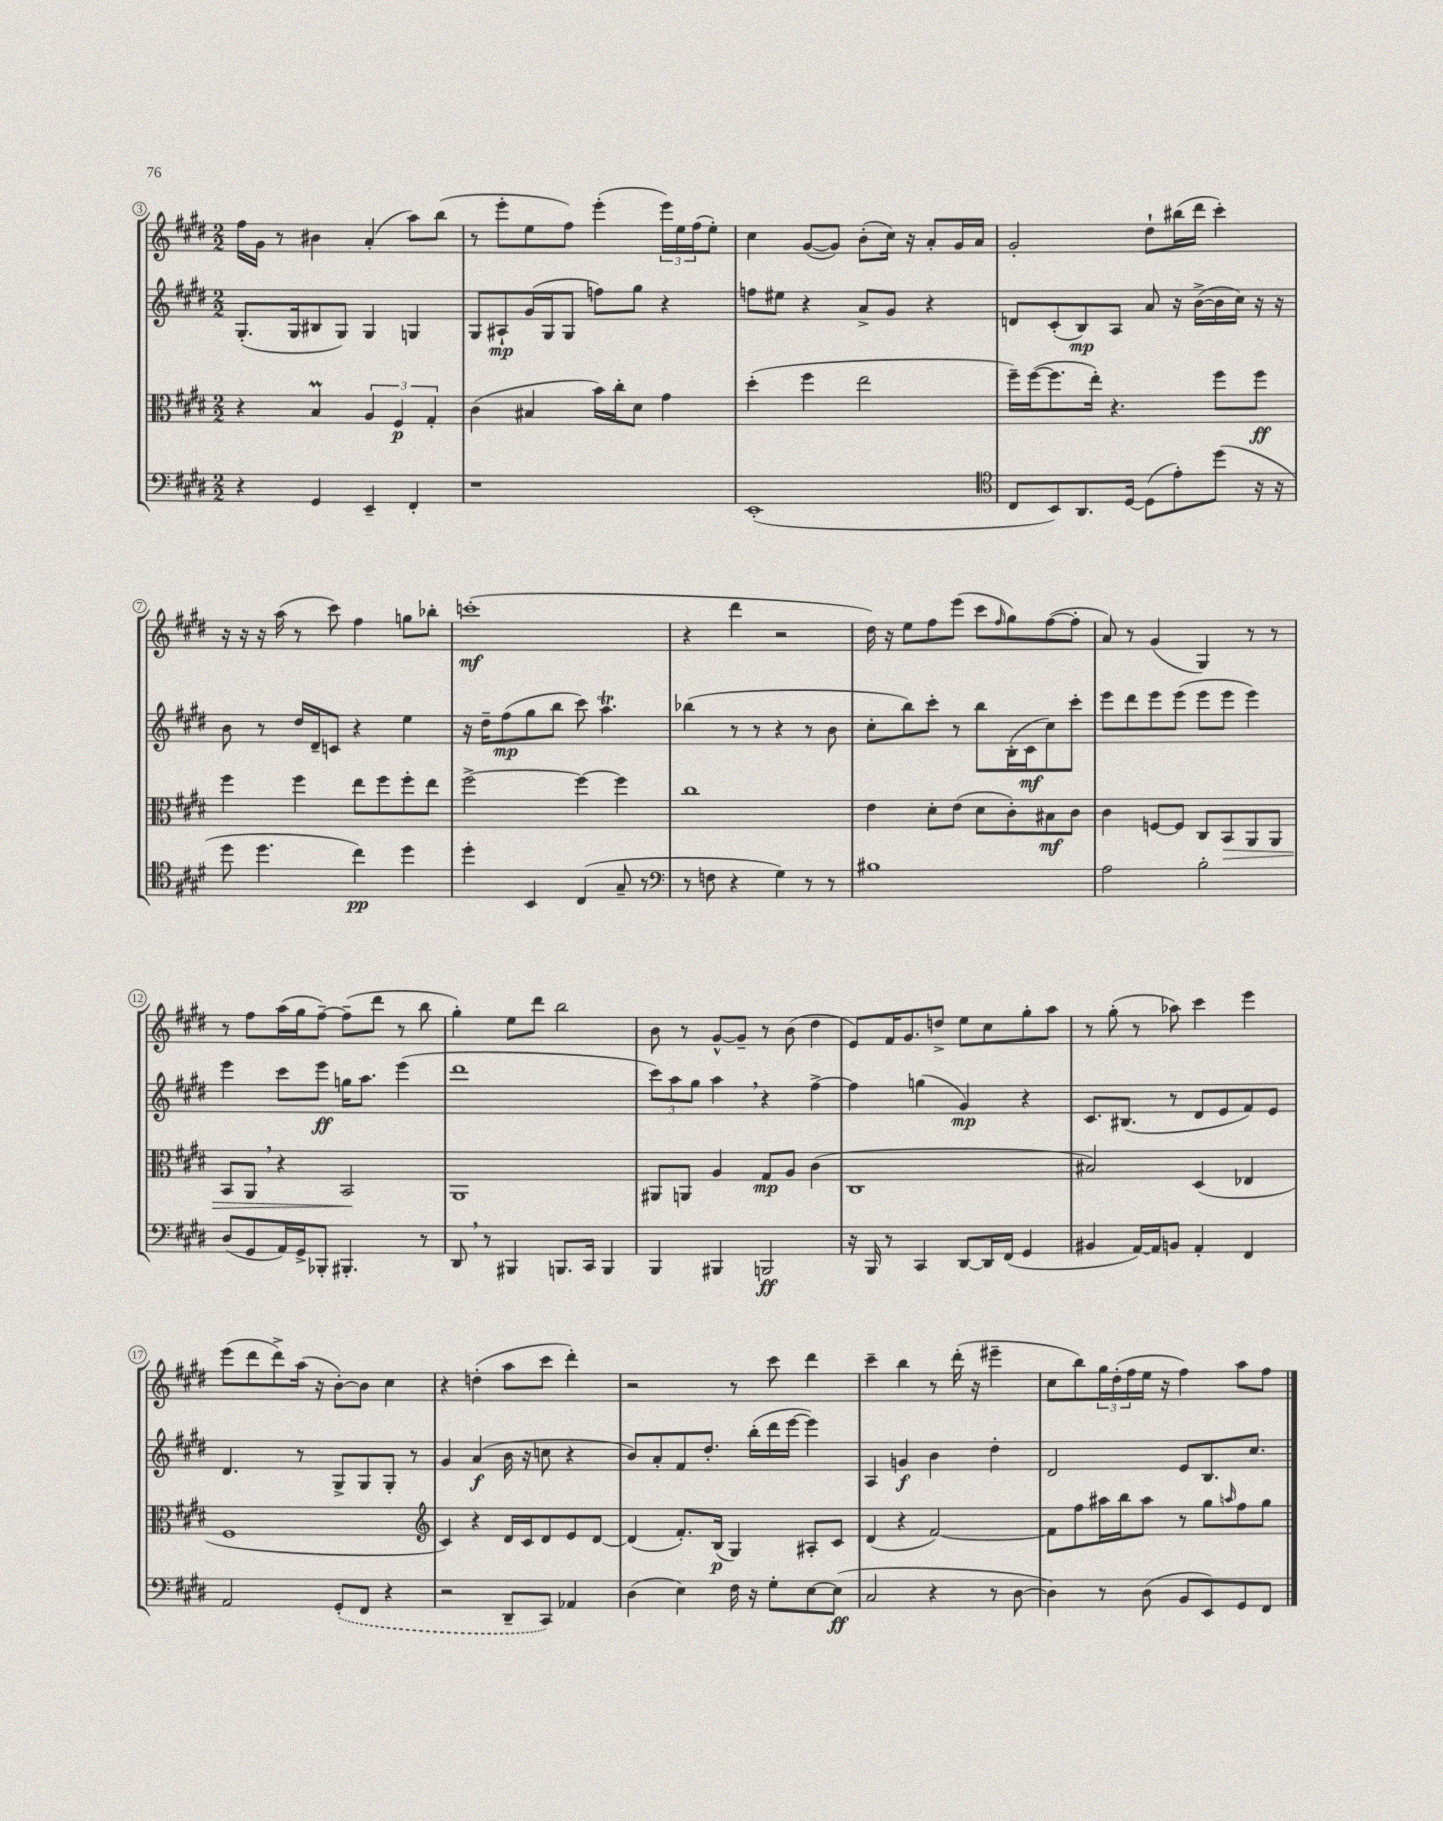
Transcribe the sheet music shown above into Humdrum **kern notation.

**kern	**kern	**kern	**kern
*staff4	*staff3	*staff2	*staff1
*clefF4	*clefC3	*clefG2	*clefG2
*k[f#c#g#d#]	*k[f#c#g#d#]	*k[f#c#g#d#]	*k[f#c#g#d#]
*M2/2	*M2/2	*M2/2	*M2/2
4r	4r	(8.G#'	16ff#
.	.	.	16g#
.	.	.	8r
.	.	16G#	.
4GG#	4B	8B#	4b#
.	.	8G#)	.
4EE~	6A	4G#	(4a'
.	6F#	.	.
4FF#'	.	4G	8aa)
.	6G#'	.	.
.	.	.	(8bb
=	=	=	=
1r	(4c#	8G#	8r
.	.	8A#`	8eee'
.	4B#	(16g#	8ee
.	.	16G#	.
.	.	8G#	8ff#)
.	16b)	8ff)	(4eee'
.	16cc#'	.	.
.	8d#	8gg#	.
.	4g#	4r	24eee)
.	.	.	24ee
.	.	.	(24ff#
.	.	.	8ee')
=	=	=	=
(1EE'	(4dd#'	8ff	4cc#
.	.	8ee#	.
.	4ff#	4r	([8g#
.	.	.	8g#])
.	2ee	8a^	(8b'
.	.	8g#	16cc#)
.	.	.	16r
.	.	4r	8a'
.	.	.	16g#
.	.	.	16a
=	=	=	=
*clefC4	*	*	*
8C#	16ff#~)	8d	2g#'
.	([16ff#	.	.
8BB)	8.ff#]	(8c#'	.
8.AA	.	8B)	.
.	16ee')	.	.
.	4.r	8A	.
[16D#	.	.	.
(8D#]	.	8a	8dd#`
8e')	.	16r	(16bb#
.	.	([16b^	16ddd#
(8dd#	8ff#	16b]	4ccc#')
.	.	16cc#)	.
16r	8ff#	16r	.
16r	.	16r	.
=	=	=	=
8dd#	4ff#	8b	16r
.	.	.	16r
4.dd#	.	8r	16r
.	.	.	(16aa
.	4ff#	16dd#	8r
.	.	16d#~	.
.	.	8c	8ccc#)
4cc#)	8ee	4r	4ff#
.	8ff#	.	.
4dd#	8ff#'	4ee	8gg
.	8ee	.	8bb-'
=	=	=	=
4dd#'	[2ff#^	16r	(1ccc'
.	.	16dd#~	.
.	.	(8ff#	.
4BB	.	8gg#	.
.	.	8bb	.
(4C#	4ff#_	8ccc#)	.
.	.	4.aa	.
8G#~	4ff#]	.	.
8r	.	.	.
=	=	=	=
*clefF4	*	*	*
8r	1cc#	(4bb-	4r
8F	.	.	.
4r	.	8r	4ddd#
.	.	8r	.
4G#)	.	4r	2r
8r	.	8r	.
8r	.	8b	.
=	=	=	=
1B#	4e	8cc#'	16dd#)
.	.	.	16r
.	.	8bb)	8ee
.	8d#'	8ccc#'	8ff#
.	(8e	8r	(8eee
.	8d#	8bb	8ccc#
.	.	.	16qqff#
.	8c#')	(16B'	8gg#)
.	.	16c#	.
.	8B#	8cc#)	([8ff#
.	8c#	8ccc#'	8ff#']
=	=	=	=
2A	4c#	8eee	8a)
.	.	8ddd#	8r
.	[8F	8eee	(4g#
.	8F]	(8eee	.
2B'	8C#	8eee	4G#)
.	8BB	8eee	.
.	8AA	4eee)	8r
.	8AA	.	8r
=	=	=	=
(8D#	8BB	4eee	8r
8GG#	8AA	.	8ff#
16AA)	4r	8ccc#	(16aa
16GG#^	.	.	16gg#
8BBB-'	.	8eee	[8ff#~)
4.BBB#'	2BB	16gg	(8ff#~]
.	.	8.aa	.
.	.	.	8ddd#
.	.	(4eee	8r
8r	.	.	8bb
=	=	=	=
8DD#	1AA	1ddd#	4gg#')
8r	.	.	.
4BBB#	.	.	8ee
.	.	.	8ddd#
8.BBB	.	.	2bb
16CC#	.	.	.
4BBB	.	.	.
=	=	=	=
4BBB	8AA#	12ccc#)	8b
.	.	12aa	.
.	8AA	.	8r
.	.	12gg#	.
4BBB#	4A	4aa	[8g#^^
.	.	.	8g#~]
2BBB	8G#	4r	8r
.	8A	.	(8b
.	(4c#	[4ff#^	4dd#
=	=	=	=
16r	1C#	4ff#]	8e)
16BBB	.	.	.
8r	.	.	16f#
.	.	.	8.g#
4CC#	.	(4gg	.
.	.	.	8dd^
[8DD#	.	4g#)	8ee
16DD#]	.	.	8cc#
(16FF#	.	.	.
4GG#	.	4r	8gg#'
.	.	.	8aa
=	=	=	=
4BB#	2B#)	8.c#	8r
.	.	.	(8gg#'
.	.	(8.B#	.
[16AA)	.	.	8r
16AA]	.	.	.
8BB	.	8r	8aa-)
4AA'	(4D#	8d#	4ccc#
.	.	8e	.
4FF#	4E-	8f#)	4eee
.	.	8e	.
=	=	=	=
2AA	1F#	4.d#	(8eee
.	.	.	8ddd#
.	.	.	8ddd#^)
.	.	8r	(16aa
.	.	.	16r
(8GG#'	.	8G#^	[8b')
8FF#	.	8G#	8b]
4r	.	8G#'	4cc#
.	.	8r	.
=	=	=	=
*	*clefG2	*	*
2r	4c#)	4g#	4r
.	4r	(4a	(4dd'
8DD#~	16d#	16b	8aa
.	16c#	16r	.
8CC#)	8d#	8cc	8ccc#
4AA-	8e	4r	4ddd#')
.	[8d#	.	.
=	=	=	=
(4D#	(4d#]	8b)	2r
.	.	8a'	.
4E)	8.f#')	8f#	.
.	.	8.dd#'	.
.	(16B	.	.
16F#	4G#)	.	8r
16r	.	(16bb'	.
8G#'	.	16ddd#	8ccc#
.	.	[16eee	.
[8E	8A#'	4eee])	4ddd#
(8E]	8c#	.	.
=	=	=	=
2C#	(4d#	4A	4ccc#~
.	4r	4g	4bb
4r	[2f#)	4b	8r
.	.	.	(16ddd#'
.	.	.	16r
8r	.	4dd#'	4eee#~
[8D#	.	.	.
=	=	=	=
4D#])	8f#]	2d#	8cc#
.	8ff#	.	8bb)
8r	16aa#	.	24gg#
.	.	.	(24dd#'
.	16bb	.	.
.	.	.	24ff#
(8D#	8aa#	.	16ee
.	.	.	16r
8BB	8r	8e	4ff#)
8EE)	8gg#	8.B	.
.	16qqaa	.	.
8GG#	8ff#	.	8aa
.	.	8.cc#	.
8FF#	8gg#	.	8ff#
==	==	==	==
*-	*-	*-	*-
